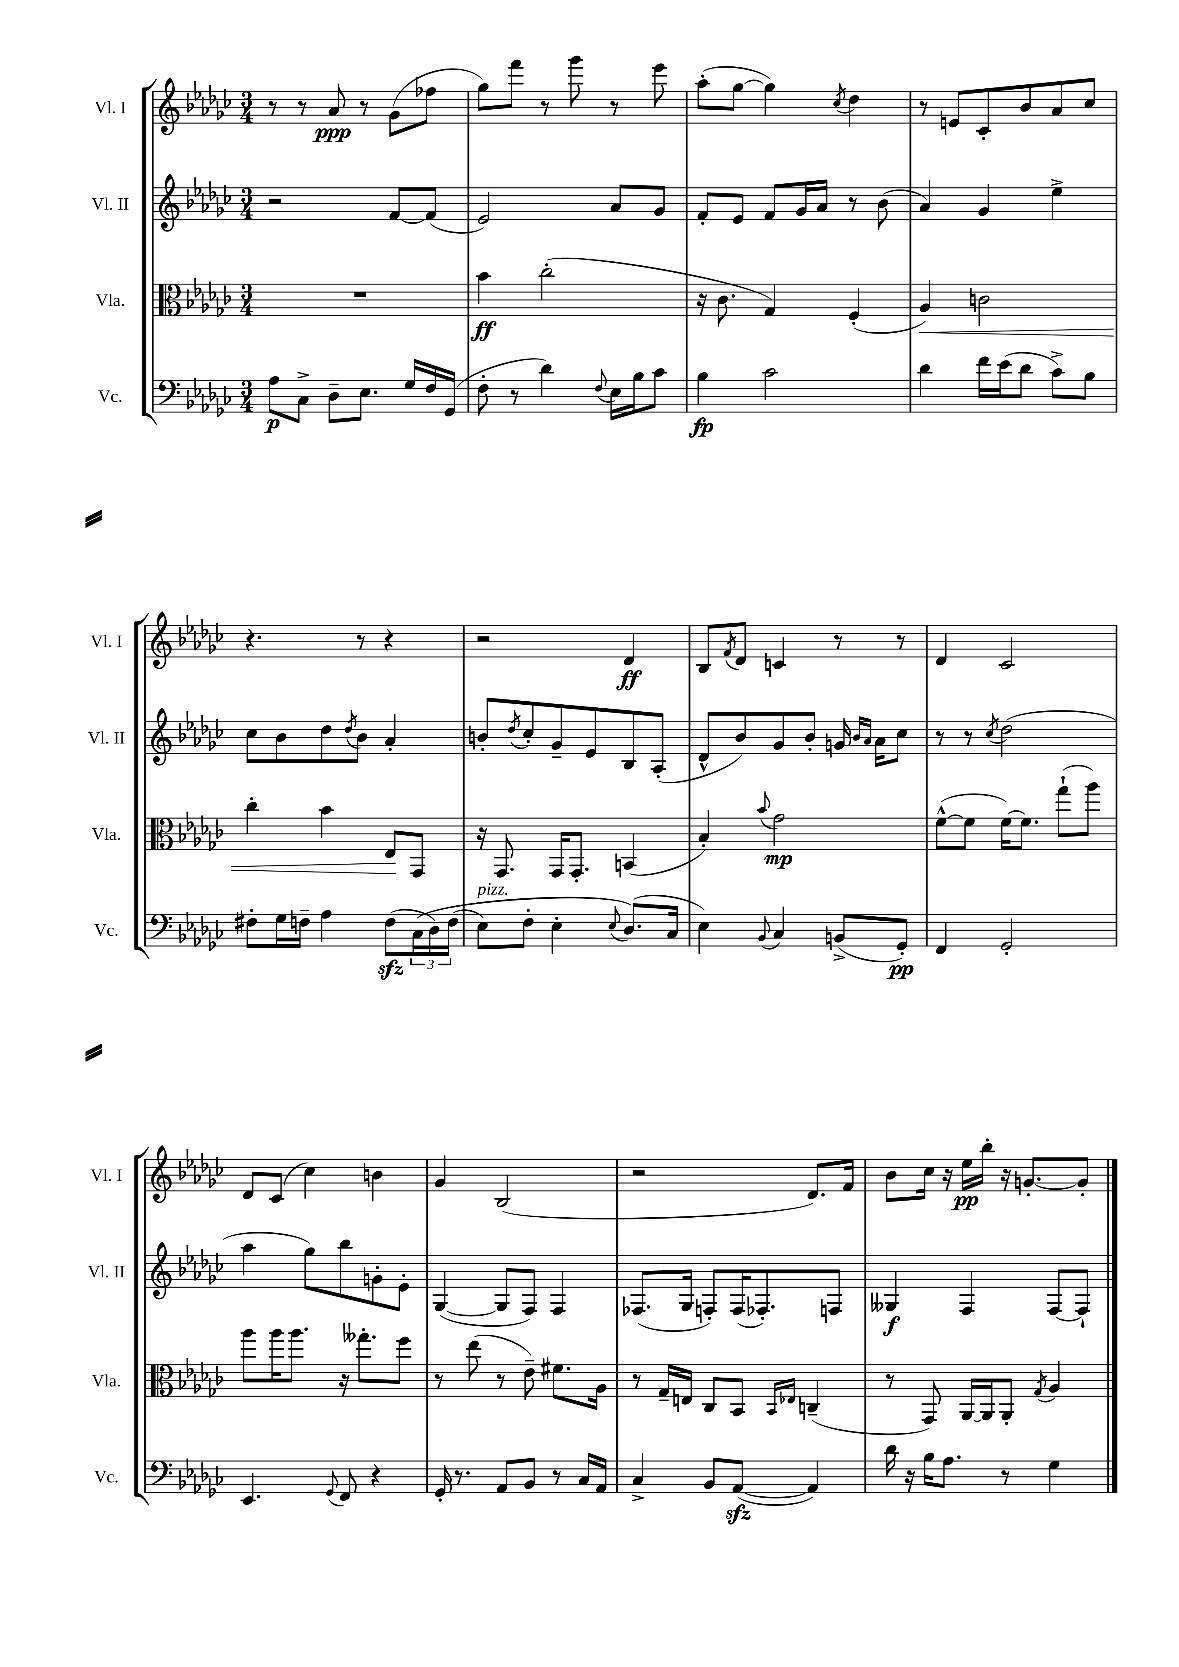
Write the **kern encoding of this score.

**kern	**kern	**kern	**kern
*staff4	*staff3	*staff2	*staff1
*clefF4	*clefC3	*clefG2	*clefG2
*k[b-e-a-d-g-c-]	*k[b-e-a-d-g-c-]	*k[b-e-a-d-g-c-]	*k[b-e-a-d-g-c-]
*M3/4	*M3/4	*M3/4	*M3/4
8A-	2.r	2r	8r
8C-^	.	.	8r
8D-~	.	.	8a-
8.E-	.	.	8r
.	.	[8f	(8g-
16G-	.	.	.
16F	.	(8f]	8ff-
(16GG-	.	.	.
=	=	=	=
8F'	4b-	2e-)	8gg-)
8r	.	.	8fff
4d-)	(2cc-'	.	8r
.	.	.	8ggg-
8qqF	.	.	.
16E-	.	8a-	8r
16B-	.	.	.
8c-	.	8g-	8eee-
=	=	=	=
4B-	16r	8f'	(8aa-'
.	8.c-	.	.
.	.	8e-	[8gg-
2c-	4G-)	8f	4gg-])
.	.	16g-	.
.	.	16a-	.
.	.	.	8qcc-
.	(4F'	8r	4dd-
.	.	(8b-	.
=	=	=	=
4d-	4A-)	4a-)	8r
.	.	.	8e
16f	2c	4g-	8c-'
(16e-	.	.	.
8d-	.	.	8b-
8c-^)	.	4ee-^	8a-
8B-	.	.	8cc-
=	=	=	=
8F#'	4cc-'	8cc-	4.r
16G-	.	8b-	.
16F~	.	.	.
4A-	4b-	8dd-	.
.	.	8qdd-	.
.	.	8b-	8r
(8F	8E-	4a-'	4r
&(24C-	8GG-	.	.
24D-)	.	.	.
(24F	.	.	.
=	=	=	=
8E-)	16r	8b'	2r
.	8.GG-	.	.
.	.	8qdd-	.
8F'	.	8cc-'	.
4E-'	16GG-	8g-~	.
.	8.GG-'	.	.
.	.	8e-	.
8qqE-	.	.	.
(8.D-&)	(4BB	8B-	4d-
.	.	(8A-'	.
16C-	.	.	.
=	=	=	=
4E-)	4B-')	8d-^^	8B-
.	.	.	8qf
.	.	8b-)	8d-
8qqBB-	8qqb-	.	.
4C-	2g-	8g-	4c
.	.	8b-'	.
(8BB^	.	16g	8r
.	.	16qqb-	.
.	.	16qqa-	.
.	.	16a-	.
8GG-')	.	8cc-	8r
=	=	=	=
4FF	([8f^^	8r	4d-
.	8f]	8r	.
.	.	8qcc-	.
2GG-'	[16f)	(2dd-	2c-
.	8.f]	.	.
.	(8gg-`	.	.
.	8aa-)	.	.
=	=	=	=
4.EE-	8aa-	4aa-	8d-
.	16aa-	.	(8c-
.	8.aa-	.	.
.	.	8gg-)	4cc-)
8qqGG-	.	.	.
8FF	16r	8bb-	.
.	8.gg--'	.	.
4r	.	8g'	4b
.	8ff	8e-'	.
=	=	=	=
16GG-'	8r	([4G-	4g-
8.r	.	.	.
.	(8ee-	.	.
8AA-	8r	8G-]	(2B-
8BB-	8e-~)	8F)	.
8r	8.f#	4F	.
16C-	.	.	.
16AA-	16A-	.	.
=	=	=	=
4C-^	8r	(8.F-	2r
.	16G-~	.	.
.	16E	16G-	.
8BB-	8C-	8F')	.
([8AA-	8BB-	(16F	.
.	.	8.F-')	.
.	16qqBB-	.	.
.	16qqE-	.	.
4AA-])	(4C~	.	8.d-)
.	.	8F	.
.	.	.	16f
=	=	=	=
16d-	8r	4G--	8b-
16r	.	.	.
16B-	8GG-)	.	16cc-
8.A-	.	.	16r
.	[16AA-	4F	16ee-
.	16AA-]	.	16bb-'
8r	8AA-'	.	16r
.	.	.	[8.g'
.	8qG-	.	.
4G-	4A-	[8F	.
.	.	8F`]	8g']
==	==	==	==
*-	*-	*-	*-
